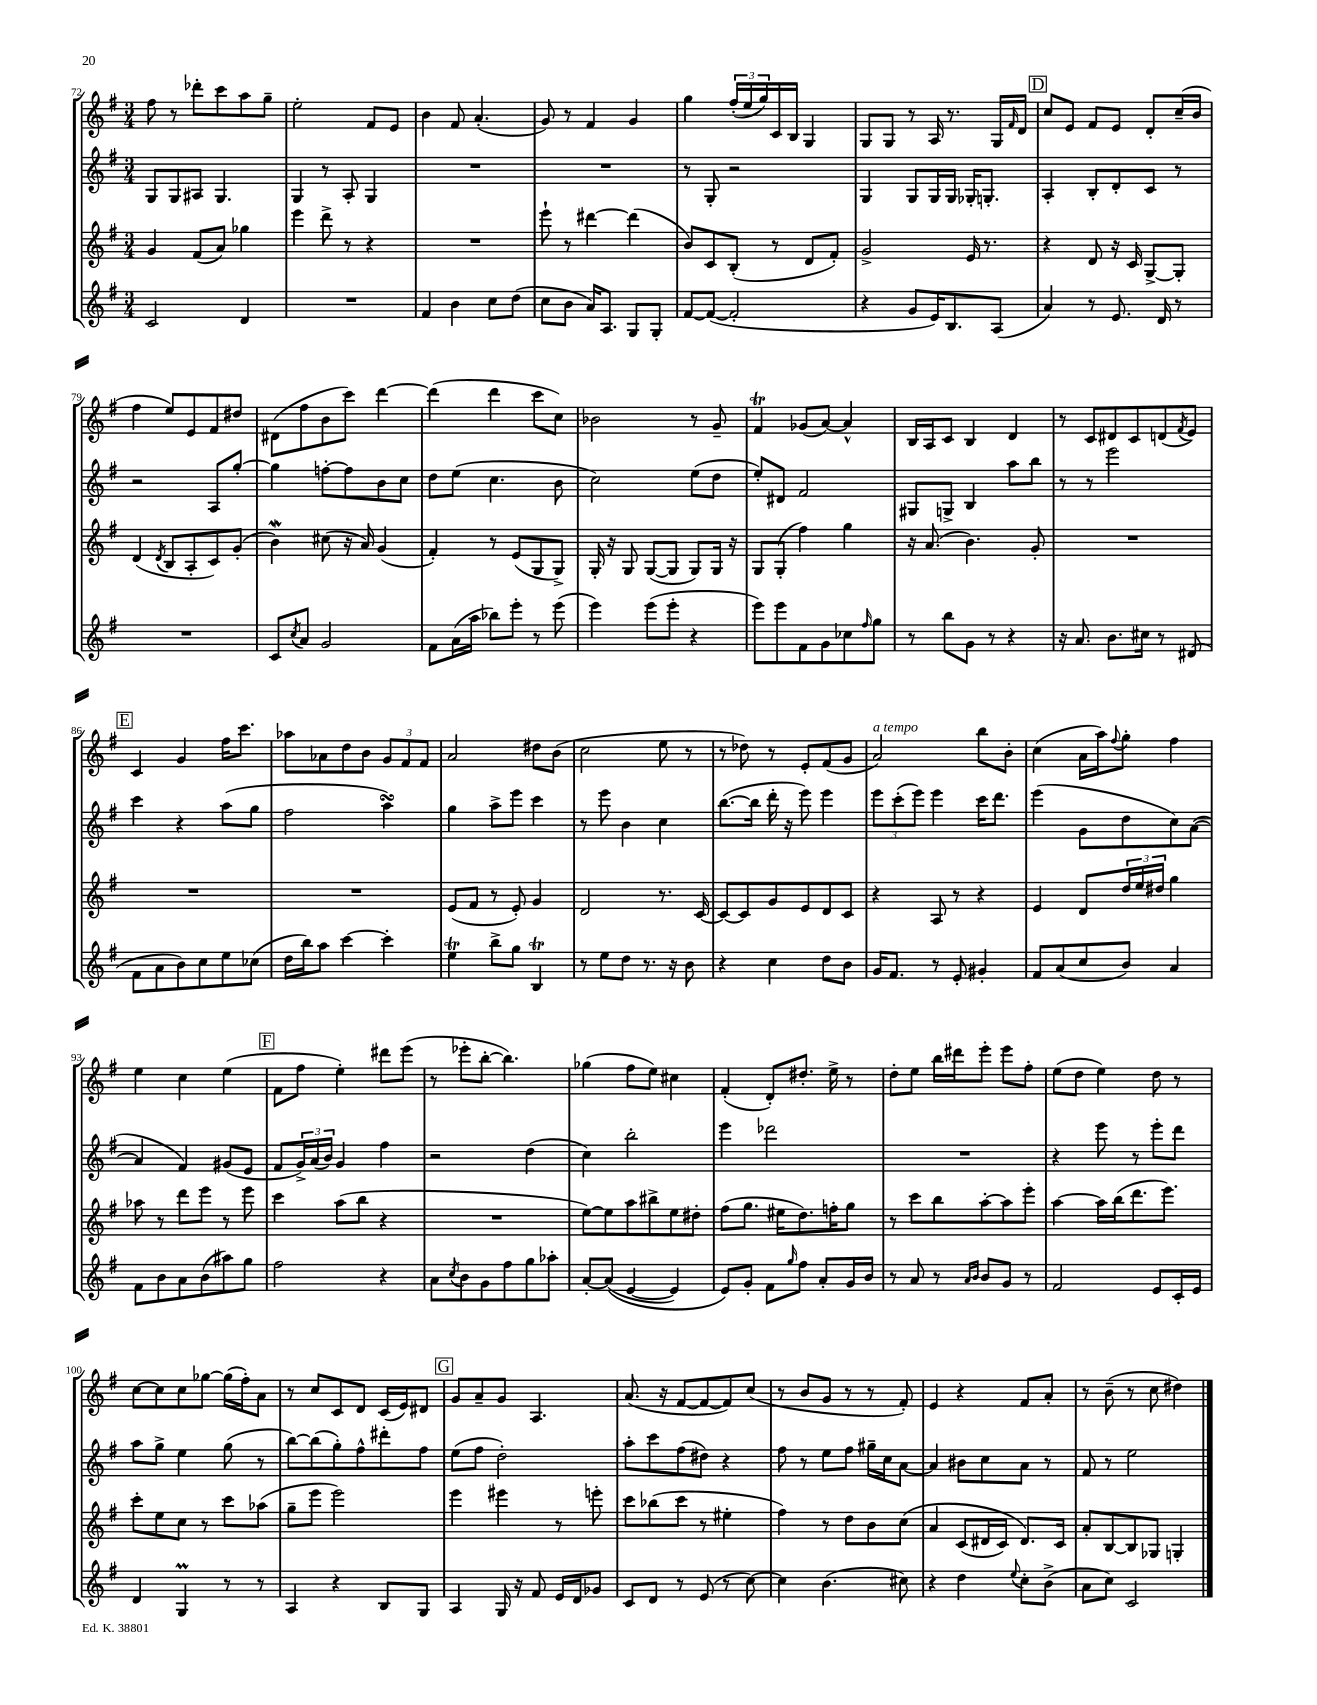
<<
\new StaffGroup <<
\new Staff = "s0" {
    \clef treble \key g \major \numericTimeSignature \time 3/4
    fis''8 r8 des'''8-. c'''8 a''8 g''8-- |
    e''2-. fis'8 e'8 |
    b'4 fis'8 a'4.-.( |
    g'8) r8 fis'4 g'4 |
    g''4 \tuplet 3/2 { fis''16-.( e''16 g''16) } c'16 b16 g4 |
    g8 g8 r8 a16 r8. g16 \grace { fis'16 } d'16 |
    \mark \markup { \box "D" } c''8 e'8 fis'8 e'8 d'8-. c''16--( b'16 |
    fis''4 e''8) e'8 fis'8 dis''8 |
    dis'8( fis''8 b'8 c'''8) d'''4~ |
    d'''4( d'''4 c'''8 c''8) |
    bes'2 r8 g'8-- |
    fis'4\trill ges'8( a'8~) a'4-^ |
    b16 a16 c'8 b4 d'4 |
    r8 c'8 dis'8 c'8 d'8( \acciaccatura { fis'8 } e'8) |
    \mark \markup { \box "E" } c'4 g'4 fis''16 c'''8. |
    aes''8 aes'8 d''8 b'8 \tuplet 3/2 { g'8 fis'8 fis'8 } |
    a'2 dis''8 b'8( |
    c''2 e''8 r8 |
    r8 des''8) r8 e'8-. fis'8( g'8 |
    a'2^\markup { \italic "a tempo" }) b''8 b'8-. |
    c''4( a'16 a''16) \appoggiatura { fis''8 } g''8-. fis''4 |
    e''4 c''4 e''4( |
    \mark \markup { \box "F" } fis'8 fis''8 e''4-.) dis'''8 e'''8( |
    r8 ees'''8-. b''8~-. b''4.) |
    ges''4( fis''8 e''8) cis''4 |
    fis'4-.( d'8-.) dis''8.-. e''16-> r8 |
    d''8-. e''8 b''16 dis'''16 e'''8-. e'''8 fis''8-. |
    e''8( d''8 e''4) d''8 r8 |
    c''8~ c''8 c''8 ges''8~ ges''16( fis''16-.) a'8 |
    r8 c''8 c'8 d'8 c'16( e'16) dis'8 |
    \mark \markup { \box "G" } g'8 a'8-- g'8 a4. |
    a'8.( r16 fis'8~ fis'8~ fis'8) c''8( |
    r8 b'8 g'8 r8 r8 fis'8-.) |
    e'4 r4 fis'8 a'8-. |
    r8 b'8--( r8 c''8 dis''4) \bar "|." |
}
\new Staff = "s1" {
    \clef treble \key g \major \numericTimeSignature \time 3/4
    g8 g8 ais8 g4. |
    g4 r8 a8-. g4 |
    R2. |
    R2. |
    r8 g8-. r2 |
    g4 g8 g16 g16 ges16-. g8.-. |
    \mark \markup { \box "D" } a4-. b8-. d'8-. c'8 r8 |
    r2 a8 g''8~-. |
    g''4 f''8~-. f''8 b'8 c''8 |
    d''8 e''8( c''4. b'8 |
    c''2) e''8( d''8 |
    e''8-.) dis'8 fis'2 |
    gis8 g8-> b4 a''8 b''8 |
    r8 r8 e'''2 |
    \mark \markup { \box "E" } c'''4 r4 a''8( g''8 |
    fis''2 a''4\turn) |
    g''4 a''8-> e'''8 c'''4 |
    r8 e'''8 b'4 c''4 |
    b''8.~( b''16 d'''16-. r16 e'''8) e'''4 |
    \tuplet 3/2 { e'''8 c'''8-.( e'''8) } e'''4 c'''16 d'''8. |
    e'''4( g'8 d''8 c''8) a'8~( |
    a'4 fis'4) gis'8( e'8 |
    \mark \markup { \box "F" } fis'8 \tuplet 3/2 { g'16->) a'16( b'16) } g'4 fis''4 |
    r2 d''4( |
    c''4) b''2-. |
    e'''4 des'''2 |
    R2. |
    r4 e'''8 r8 e'''8-. d'''8 |
    a''8 g''8-> e''4 g''8( r8 |
    b''8~) b''8( g''8-.) fis''8-^ dis'''8-. fis''8 |
    \mark \markup { \box "G" } e''8( fis''8 d''2-.) |
    a''8-. c'''8 fis''8( dis''8) r4 |
    fis''8 r8 e''8 fis''8 gis''16-- c''16 a'8~ |
    a'4 bis'8 c''8 a'8 r8 |
    fis'8 r8 e''2 \bar "|." |
}
\new Staff = "s2" {
    \clef treble \key g \major \numericTimeSignature \time 3/4
    g'4 fis'8( a'8) ges''4 |
    e'''4 d'''8-> r8 r4 |
    R2. |
    e'''8-! r8 dis'''4~ dis'''4( |
    b'8) c'8 b8-.( r8 d'8 fis'8-.) |
    g'2-> e'16 r8. |
    \mark \markup { \box "D" } r4 d'8 r16 c'16 g8~-> g8-. |
    d'4( \acciaccatura { d'8 } b8 a8-. c'8) g'8-.( |
    b'4\mordent) cis''8( r16 a'16) g'4( |
    fis'4-.) r8 e'8( g8 g8->) |
    g16-. r16 g8 g8~( g8 g8) g16 r16 |
    g8 g8-.( fis''4) g''4 |
    r16 a'8.( b'4.) g'8-. |
    R2. |
    \mark \markup { \box "E" } R2. |
    R2. |
    e'8( fis'8 r8 e'8-.) g'4 |
    d'2 r8. c'16~ |
    c'8~ c'8 g'8 e'8 d'8 c'8 |
    r4 a8 r8 r4 |
    e'4 d'8 \tuplet 3/2 { d''16 e''16 dis''16 } g''4 |
    aes''8 r8 d'''8 e'''8 r8 e'''8 |
    \mark \markup { \box "F" } c'''4 a''8( b''8 r4 |
    R2. |
    e''8~) e''8 a''8 bis''8-> e''8 dis''8-. |
    fis''8( g''8. eis''16 d''8.) f''16-. g''8 |
    r8 c'''8 b''8 a''8~-. a''8 e'''8-. |
    a''4~ a''16 b''16( d'''8. e'''8.) |
    c'''8-. e''8 c''8 r8 c'''8 aes''8( |
    g''8-- e'''8 e'''2) |
    \mark \markup { \box "G" } e'''4 eis'''4 r8 e'''8-. |
    c'''8 bes''8( c'''8 r8 eis''4-. |
    fis''4) r8 d''8 b'8 c''8\( |
    a'4 c'8( dis'16 c'16) dis'8.\) c'16 |
    a'8-. b8~ b8 ges8 g4-. \bar "|." |
}
\new Staff = "s3" {
    \clef treble \key g \major \numericTimeSignature \time 3/4
    c'2 d'4 |
    R2. |
    fis'4 b'4 c''8 d''8( |
    c''8 b'8 a'16) a8. g8 g8-. |
    fis'8~ fis'8~( fis'2-. |
    r4 g'8 e'16) b8. a8( |
    \mark \markup { \box "D" } a'4) r8 e'8. d'16 r8 |
    R2. |
    c'8 \acciaccatura { c''8 } a'8 g'2 |
    fis'8 a'16( a''16 bes''8) e'''8-. r8 e'''8( |
    e'''4) e'''8( e'''8-. r4 |
    e'''8) e'''8 fis'8 g'8 ces''8 \grace { fis''16 } g''8 |
    r8 b''8 g'8 r8 r4 |
    r16 a'8. b'8. cis''16 r8 dis'8( |
    \mark \markup { \box "E" } fis'8 a'8 b'8) c''8 e''8 ces''8( |
    d''16 b''16) a''8 c'''4~ c'''4-. |
    e''4\trill b''8-> g''8 b4\trill |
    r8 e''8 d''8 r8. r16 b'8 |
    r4 c''4 d''8 b'8 |
    g'16 fis'8. r8 e'8-. gis'4-. |
    fis'8 a'8( c''8 b'8) a'4 |
    fis'8 b'8 a'8 b'8( ais''8) g''8 |
    \mark \markup { \box "F" } fis''2 r4 |
    a'8 \acciaccatura { c''8 } b'8 g'8 fis''8 g''8 aes''8-. |
    a'8~-. a'8(\( e'4~ e'4) |
    e'8\) g'8-. fis'8 \grace { g''16 } fis''8 a'8-. g'16 b'16 |
    r8 a'8 r8 \grace { a'16 b'16 } b'8 g'8 r8 |
    fis'2 e'8 c'16-. e'16 |
    d'4 g4\prall r8 r8 |
    a4 r4 b8 g8 |
    \mark \markup { \box "G" } a4 g16 r16 fis'8 e'16 d'16 ges'8 |
    c'8 d'8 r8 e'8( r8 c''8~) |
    c''4 b'4.( cis''8) |
    r4 d''4 \appoggiatura { e''8 } c''8-. b'8->( |
    a'8 c''8) c'2 \bar "|." |
}
>>
>>
\layout { \context { \Score currentBarNumber = #72 } }
